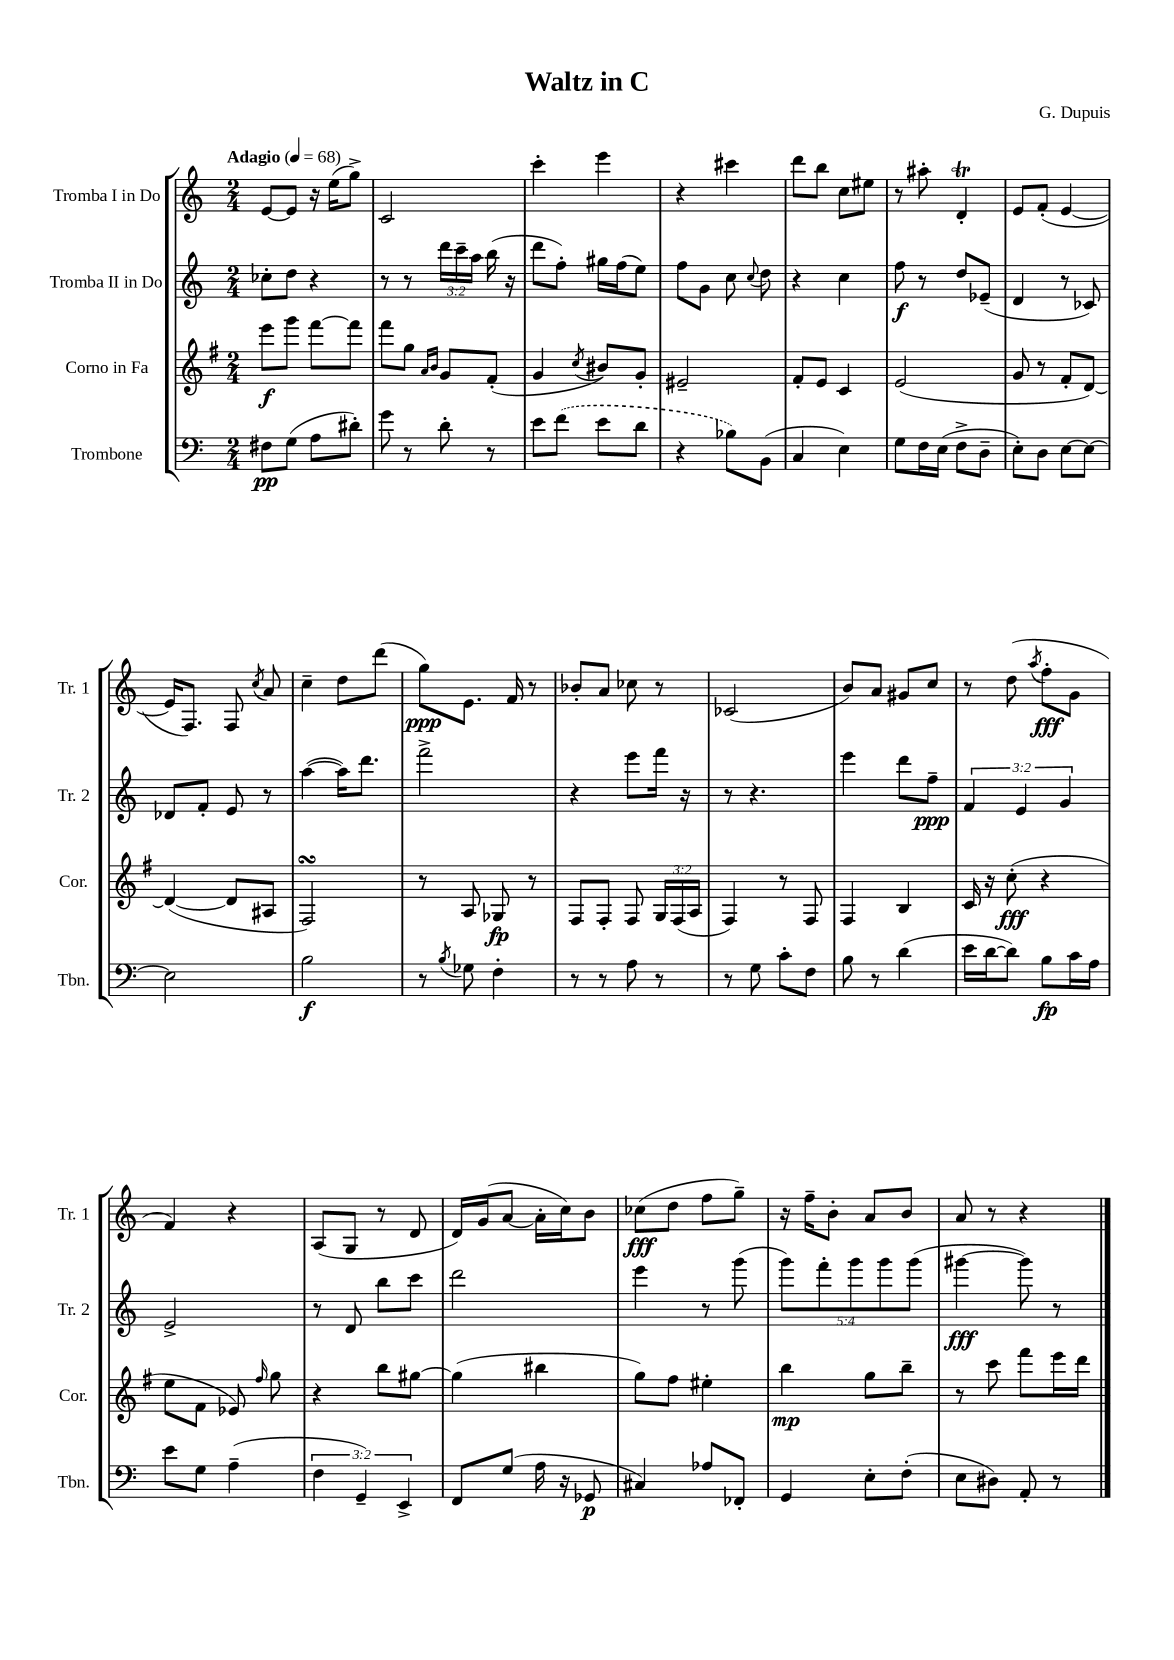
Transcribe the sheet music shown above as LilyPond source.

\header { title = "Waltz in C" composer = "G. Dupuis" }
<<
\new StaffGroup <<
\new Staff = "s0" \with { instrumentName = "Tromba I in Do" shortInstrumentName = "Tr. 1" } {
    \clef treble \key c \major \numericTimeSignature \time 2/4 \tempo "Adagio" 4 = 68
    \autoBeamOff e'8[~ e'8] r16 e''16[( g''8]->) |
    c'2 |
    c'''4-. e'''4 |
    r4 cis'''4 |
    d'''8[ b''8] c''8[ eis''8] |
    r8 ais''8-. d'4-.\trill |
    e'8[ f'8]-.( e'4~ |
    e'16[ f8.]) f8 \acciaccatura { c''8 } a'8 |
    c''4-- d''8[ d'''8]( |
    g''8[\ppp) e'8.] f'16 r8 |
    bes'8[-. a'8] ces''8 r8 |
    ces'2( |
    b'8[) a'8] gis'8[ c''8] |
    r8 d''8( \acciaccatura { a''8 } f''8[-.\fff g'8] |
    f'4) r4 |
    a8[( g8] r8 d'8 |
    d'16[) g'16( a'8]~ a'16[-. c''16) b'8] |
    ces''8[\fff( d''8] f''8[ g''8]--) |
    r16 f''16[-- b'8]-. a'8[ b'8] |
    a'8 r8 r4 \bar "|." |
}
\new Staff = "s1" \with { instrumentName = "Tromba II in Do" shortInstrumentName = "Tr. 2" } {
    \clef treble \key c \major \numericTimeSignature \time 2/4 \override Staff.TupletNumber.text = #tuplet-number::calc-fraction-text
    \autoBeamOff ces''8[-. d''8] r4 |
    r8 r8 \tuplet 3/2 { d'''16[ c'''16-- a''16] } b''16( r16 |
    d'''8[ f''8]-.) gis''16[ f''16( e''8]) |
    f''8[ g'8] c''8 \appoggiatura { c''8 } d''8 |
    r4 c''4 |
    f''8\f r8 d''8[ ees'8]--( |
    d'4 r8 ces'8) |
    des'8[ f'8]-. e'8 r8 |
    a''4~( a''16[) d'''8.] |
    f'''2-> |
    r4 e'''8[ f'''16] r16 |
    r8 r4. |
    e'''4 d'''8[ f''8]--\ppp |
    \tuplet 3/2 { f'4 e'4 g'4 } |
    e'2-> |
    r8 d'8 b''8[ c'''8] |
    d'''2 |
    e'''4 r8 g'''8( |
    \tuplet 5/4 { g'''8[) f'''8-. g'''8 g'''8 g'''8]( } |
    gis'''4~\fff gis'''8) r8 \bar "|." |
}
\new Staff = "s2" \with { instrumentName = "Corno in Fa" shortInstrumentName = "Cor." } {
    \clef treble \key g \major \numericTimeSignature \time 2/4 \override Staff.TupletNumber.text = #tuplet-number::calc-fraction-text
    \autoBeamOff e'''8[\f g'''8] fis'''8[~ fis'''8] |
    fis'''8[ g''8] \grace { a'16[ b'16] } g'8[ fis'8]-.( |
    g'4 \acciaccatura { c''8 } bis'8[) g'8]-. |
    eis'2-- |
    fis'8[-. e'8] c'4 |
    e'2( |
    g'8 r8 fis'8[-. d'8]~) |
    d'4~( d'8[ ais8] |
    fis2\turn) |
    r8 a8 ges8\fp r8 |
    fis8[ fis8]-. fis8 \tuplet 3/2 { g16[ fis16( a16] } |
    fis4) r8 fis8 |
    fis4 b4 |
    c'16 r16 c''8-.\fff( r4 |
    e''8[ fis'8] ees'8) \grace { fis''16 } g''8 |
    r4 b''8[ gis''8]~ |
    gis''4( bis''4 |
    g''8[) fis''8] eis''4-. |
    b''4\mp g''8[ b''8]-- |
    r8 c'''8 fis'''8[ e'''16 d'''16] \bar "|." |
}
\new Staff = "s3" \with { instrumentName = "Trombone" shortInstrumentName = "Tbn." } {
    \clef bass \key c \major \numericTimeSignature \time 2/4 \override Staff.TupletNumber.text = #tuplet-number::calc-fraction-text
    \autoBeamOff fis8[\pp g8]( a8[ dis'8]-.) |
    g'8 r8 d'8-. r8 |
    e'8[ \once \slurDashed f'8]( e'8[ d'8] |
    r4 bes8[) b,8]( |
    c4 e4) |
    g8[ f16 e16]( f8[-> d8]-- |
    e8[-.) d8] e8[~ e8]~ |
    e2 |
    b2\f |
    r8 \acciaccatura { b8 } ges8 f4-. |
    r8 r8 a8 r8 |
    r8 g8 c'8[-. f8] |
    b8 r8 d'4( |
    e'16[ d'16~ d'8]) b8[\fp c'16 a16] |
    e'8[ g8] a4--( |
    \tuplet 3/2 { f4 g,4--) e,4-> } |
    f,8[ g8]( a16 r16 ges,8\p |
    cis4) aes8[ fes,8]-. |
    g,4 e8[-. f8]-.( |
    e8[ dis8]) a,8-. r8 \bar "|." |
}
>>
>>
\layout { \context { \Score \remove "Bar_number_engraver" } }
